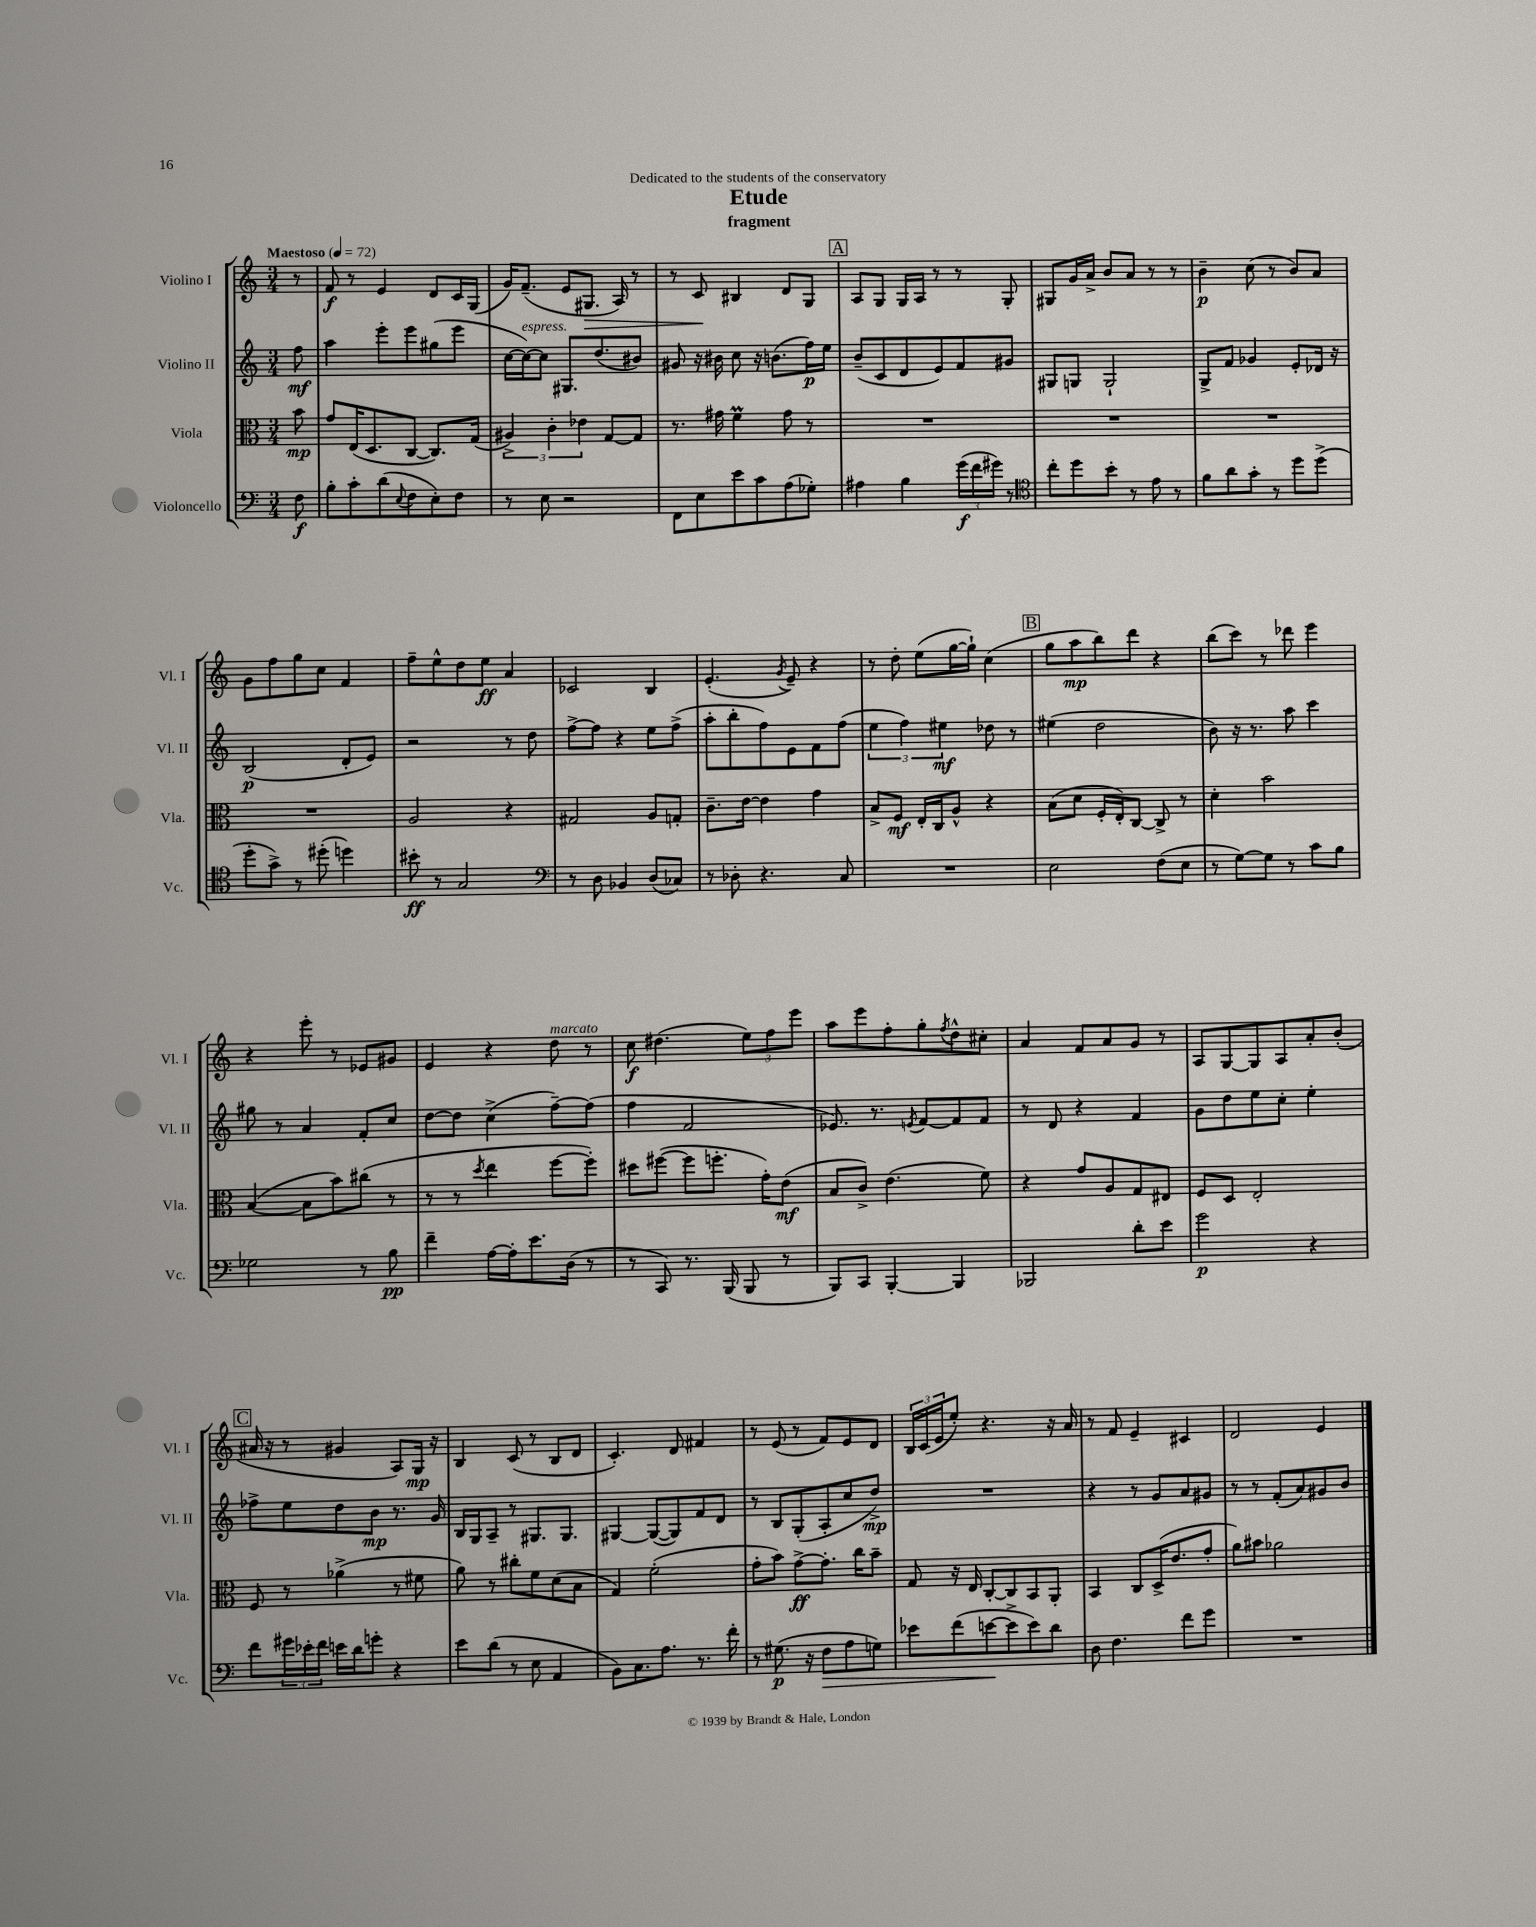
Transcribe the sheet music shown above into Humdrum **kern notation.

**kern	**dynam	**kern	**dynam	**kern	**dynam	**kern	**dynam
*part4	*part4	*part3	*part3	*part2	*part2	*part1	*part1
*staff4	*staff4	*staff3	*staff3	*staff2	*staff2	*staff1	*staff1
*I"Violoncello	*	*I"Viola	*	*I"Violino II	*	*I"Violino I	*
*I'Vc.	*	*I'Vla.	*	*I'Vl. II	*	*I'Vl. I	*
*clefF4	*	*clefC3	*	*clefG2	*	*clefG2	*
*k[]	*	*k[]	*	*k[]	*	*k[]	*
*M3/4	*	*M3/4	*	*M3/4	*	*M3/4	*
*MM72	*	*MM72	*	*MM72	*	*MM72	*
=	=	=	=	=	=	=	=
!	!	!	!	!	!	!LO:TX:a:B:t=Maestoso	!
8F\	f	8b\	mp	8ff\	mf	8r	.
=1	=1	=1	=1	=1	=1	=1	=1
8B'\L	.	8g/L	.	4aa\	.	8f/	f
8c'\	.	(16E/K	.	.	.	8r	.
.	.	8.D/	.	.	.	.	.
(8d\	.	.	.	8eee'\L	.	4e/	.
8qqE/	.	.	.	.	.	.	.
8F\	.	[8C/J	.	8eee\	.	.	.
8E'\)	.	8.C/L])	.	(8gg#X\	.	8d/L	.
8F\J	.	.	.	8eee\J	.	16c/L	.
.	.	(16G/Jk	.	.	.	(16G/JJ	.
=2	=2	=2	=2	=2	=2	=2	=2
8r	.	6A#X^/)	.	[16cc\LL	.	16g/KL)	.
!	!	!	!	!LO:TX:a:i:t=espress.	!	!	!
.	.	.	.	16cc\J_)	.	(8.f~/J	.
8E\	.	.	.	8cc\J]	.	.	.
.	.	6c'\	.	.	.	.	.
2r	.	.	.	8.G#X/L	.	8e/L	.
.	.	6e-X\	.	.	.	.	.
!	!	!	!	!	!	!	!LO:HP:b
.	.	.	.	.	.	8.G#X/J	>
.	.	.	.	(8.dd/	.	.	.
.	.	[8G/L	.	.	.	.	.
.	.	.	.	.	.	16A/)	.
.	.	8G/J]	.	8b#X/J)	.	8r	.
=3	=3	=3	=3	=3	=3	=3	=3
8FF\L	.	8.r	.	8g#X/	.	8r	.
8E\	.	.	.	16r	.	8c/	.
.	.	16g#X\	.	16b#X\	.	.	.
8e\	.	4fM\	.	8cc\	.	4B#X/	]
8c\	.	.	.	16r	.	.	.
.	.	.	.	(8.bn\L	.	.	.
(8A\	.	8g#\	.	.	.	8d/L	.
8G-X'\J)	.	8r	.	16ff\L)	p	8G/J	.
.	.	.	.	16ee\JJ	.	.	.
!!LO:REH:place=s1:t=A
=4	=4	=4	=4	=4	=4	=4	=4
4A#X\	.	2.r	.	(8b~/L	.	8A/L	.
.	.	.	.	8c/	.	8G/J	.
4B\	.	.	.	8d/	.	16G/LL	.
.	.	.	.	.	.	16A/JJ	.
.	.	.	.	8e/)	.	8r	.
(24g\LL	f	.	.	8f/	.	8r	.
24f\	.	.	.	.	.	.	.
24g#X\JJ)	.	.	.	.	.	.	.
8r	.	.	.	8g#X/J	.	8G'/	.
=5	=5	=5	=5	=5	=5	=5	=5
*clefC4	*	*	*	*	*	*	*
8cc'\L	.	2.r	.	8G#X/L	.	8G#X/L	.
8dd\	.	.	.	8Gn/J	.	16g/L	.
.	.	.	.	.	.	16a^/JJ	.
8b'\J	.	.	.	2G`/	.	8b/L	.
8r	.	.	.	.	.	8a/J	.
8e\	.	.	.	.	.	8r	.
8r	.	.	.	.	.	8r	.
=6	=6	=6	=6	=6	=6	=6	=6
8f\L	.	2.r	.	8G^/L	.	4b~\	p
8a\	.	.	.	8f/J	.	.	.
8g'\J	.	.	.	4g-X/	.	(8cc\	.
8r	.	.	.	.	.	8r	.
8dd\L	.	.	.	8e'/L	.	8b/L)	.
(8dd^\J	.	.	.	16d-X/Jk	.	8a/J	.
.	.	.	.	16r	.	.	.
!!LO:LB:g=z
=7	=7	=7	=7	=7	=7	=7	=7
8dd'\L	.	2.r	.	(2B/	p	8g\L	.
8g^\J)	.	.	.	.	.	8ff\	.
8r	.	.	.	.	.	8gg\	.
(8dd#X'\	.	.	.	.	.	8cc\J	.
4ddn\)	.	.	.	8d'/L	.	4f/	.
.	.	.	.	8e/J)	.	.	.
=8	=8	=8	=8	=8	=8	=8	=8
8b#X'\	ff	2A/	.	2r	.	8ff~\L	.
8r	.	.	.	.	.	8ee^^\	.
2G/	.	.	.	.	.	8dd\	.
.	.	.	.	.	.	8ee\J	ff
.	.	4r	.	8r	.	4a/	.
.	.	.	.	8dd\	.	.	.
=9	=9	=9	=9	=9	=9	=9	=9
*clefF4	*	*	*	*	*	*	*
8r	.	2G#X/	.	[8ff^\L	.	2c-X/	.
8D\	.	.	.	8ff\J]	.	.	.
4BB-X/	.	.	.	4r	.	.	.
(8D/L	.	8A/L	.	8ee\L	.	4B/	.
8C-X/J)	.	8Gn'/J	.	(8ff^\J	.	.	.
=10	=10	=10	=10	=10	=10	=10	=10
8r	.	8.c~\L	.	8aa'\L	.	(4.e'/	.
8D-X'\	.	.	.	8bb'\	.	.	.
.	.	[16e\Jk	.	.	.	.	.
4.r	.	4e\]	.	8ff\)	.	.	.
.	.	.	.	.	.	8qg/	.
.	.	.	.	8e\	.	8e~/)	.
.	.	4g\	.	8f\	.	4r	.
8C/	.	.	.	(8ff\J	.	.	.
=11	=11	=11	=11	=11	=11	=11	=11
2.r	.	8B^/L	.	6ee\	.	8r	.
.	.	8F/J	mf	.	.	8dd'\	.
.	.	.	.	6ff\)	.	.	.
.	.	16E'/LL	.	.	.	(8ee\L	.
.	.	16C/J	.	.	.	.	.
.	.	.	.	6ee#X\	mf	.	.
.	.	8A^^/J	.	.	.	[16gg\L	.
.	.	.	.	.	.	16gg`\JJ])	.
.	.	4r	.	8dd-X\	.	(4cc\	.
.	.	.	.	8r	.	.	.
!!LO:REH:place=s1:t=B
=12	=12	=12	=12	=12	=12	=12	=12
2E\	.	(8B\L	.	(4ee#X\	.	8gg\L	.
.	.	8d\J	.	.	.	8aa\	mp
.	.	16F'/LL	.	2dd\	.	8bb\)	.
.	.	16E'/J)	.	.	.	.	.
.	.	[8C/J	.	.	.	8ddd\J	.
(8F\L	.	8C^/]	.	.	.	4r	.
8E\J	.	8r	.	.	.	.	.
=13	=13	=13	=13	=13	=13	=13	=13
8r	.	4d'\	.	8b\)	.	(8bb\L	.
[8G\L)	.	.	.	16r	.	8ccc\J)	.
.	.	.	.	8.r	.	.	.
8G\J]	.	2b\	.	.	.	8r	.
8r	.	.	.	8aa\	.	8ddd-X\	.
8c\L	.	.	.	4ccc\	.	4eee\	.
8B\J	.	.	.	.	.	.	.
!!LO:LB:g=z
=14	=14	=14	=14	=14	=14	=14	=14
2G-X\	.	([4B/	.	8gg#X\	.	4r	.
.	.	.	.	8r	.	.	.
.	.	8B\L]	.	4a/	.	8eee'\	.
.	.	8b\)	.	.	.	8r	.
8r	.	(8cc#X\J	.	8f'/L	.	8e-X/L	.
8B\	pp	8r	.	8cc/J	.	8g#X/J	.
=15	=15	=15	=15	=15	=15	=15	=15
4f~\	.	8r	.	[8dd\L	.	4e/	.
.	.	8r	.	8dd\J]	.	.	.
.	.	8qdd/	.	.	.	.	.
[16A\LL	.	4ee\	.	(4cc^\	.	4r	.
16A'\J]	.	.	.	.	.	.	.
8.e\	.	.	.	.	.	.	.
!	!	!	!	!	!	!LO:TX:a:i:t=marcato	!
.	.	[8ff\L	.	[8ff~\L)	.	8dd\	.
(16D\Jk	.	.	.	.	.	.	.
8r	.	8ff'\J])	.	(8ff\J]	.	8r	.
=16	=16	=16	=16	=16	=16	=16	=16
8r	.	8dd#X\L	.	4ff\	.	8cc\	f
8CC/)	.	([8ff#X\J	.	.	.	(4.dd#X\	.
8.r	.	8ff#\L]	.	2f/	.	.	.
.	.	8.ffn'\J	.	.	.	.	.
(16BBB/	.	.	.	.	.	.	.
8BBB/	.	.	.	.	.	12ee\L)	.
.	.	16g'\KL)	.	.	.	.	.
.	.	.	.	.	.	12ff\	.
8r	.	(8e\J	mf	.	.	.	.
.	.	.	.	.	.	12eee\J	.
=17	=17	=17	=17	=17	=17	=17	=17
8BBB/L)	.	8B/L	.	8.e-X/)	.	8aa\L	.
8CC/J	.	8c^/J)	.	.	.	8eee\	.
.	.	.	.	8.r	.	.	.
[4BBB'/	.	(4.e\	.	.	.	8ff'\	.
.	.	.	.	8qen/	.	.	.
.	.	.	.	[8f/L	.	8gg'\	.
.	.	.	.	.	.	8qff/	.
4BBB/]	.	.	.	8f/]	.	8dd^^\	.
.	.	8f\)	.	8f/J	.	8cc#X'\J	.
=18	=18	=18	=18	=18	=18	=18	=18
2BBB-X/	.	4r	.	8r	.	4a/	.
.	.	.	.	8d/	.	.	.
.	.	8g/L	.	4r	.	8f/L	.
.	.	8A/	.	.	.	8a/	.
8d'\L	.	8G/	.	4f/	.	8g/J	.
8e\J	.	8E#X/J	.	.	.	8r	.
=19	=19	=19	=19	=19	=19	=19	=19
2g\	p	8F/L	.	8g\L	.	8A/L	.
.	.	8D/J	.	8dd\	.	[8G/	.
.	.	2E'/	.	8ee\	.	8G/]	.
.	.	.	.	8cc'\J	.	8A/	.
4r	.	.	.	4ee'\	.	8a'/	.
.	.	.	.	.	.	(8b'/J	.
!!LO:LB:g=z
!!LO:REH:place=s1:t=C
=20	=20	=20	=20	=20	=20	=20	=20
8f\L	.	8F/	.	8ff-X^\L	.	16a#X/	.
.	.	.	.	.	.	16r	.
24g#X\L	.	8r	.	8ee\	.	8r	.
24e-X'\	.	.	.	.	.	.	.
24f\JJ	.	.	.	.	.	.	.
16en\LL	.	(4a-X^\	.	8dd\	.	4g#X/	.
16d\J	.	.	.	.	.	.	.
8gn'\J	.	.	.	8b\J	mp	.	.
4r	.	8r	.	8.r	.	8A/L)	.
.	.	8f#X\	.	.	.	16G/Jk	mp
.	.	.	.	16g/	.	16r	.
=21	=21	=21	=21	=21	=21	=21	=21
8e\L	.	8a\)	.	16B/LL	.	4B/	.
.	.	.	.	16G/J	.	.	.
(8d\J	.	8r	.	8A~/J	.	.	.
8r	.	8cc#X'\L	.	8r	.	(8c/	.
8E\	.	8f\	.	8.G#X/L	.	8r	.
4AA/	.	(8d\	.	.	.	8B/L	.
.	.	.	.	8.G#/J	.	.	.
.	.	8B\J	.	.	.	8d/J	.
=22	=22	=22	=22	=22	=22	=22	=22
8BB\L)	.	4G/)	.	[4G#X/	.	4.c'/)	.
8.C\	.	.	.	.	.	.	.
.	.	(2f'\	.	(8G#/L_	.	.	.
8.A\J	.	.	.	.	.	.	.
.	.	.	.	8G#/])	.	8d/	.
8.r	.	.	.	8f/	.	4f#X/	.
.	.	.	.	8d/J	.	.	.
16f'\	.	.	.	.	.	.	.
=23	=23	=23	=23	=23	=23	=23	=23
8r	.	8g'\L	.	8r	.	8r	.
(8.G#X\	p	8b\J)	.	8B/L	.	(8e/	.
.	.	[8g^\L	ff	(8G'/	.	8r	.
16r	.	.	.	.	.	.	.
!	!LO:HP:b	!	!	!	!	!	!
8F\L	>	8.g'\J]	.	8A'/	.	8f/L)	.
8A\	.	.	.	8cc/	.	8e/	.
.	.	16cc\KL	.	.	.	.	.
8Gn\J)	.	8b~\J	.	8dd^/J)	mp	8d/J	.
=24	=24	=24	=24	=24	=24	=24	=24
8e-X\L	.	8G/	.	2.r	.	24B/LL	.
.	.	.	.	.	.	(24c/	.
.	.	.	.	.	.	24e/J	.
(8f\	.	16r	.	.	.	8ee'/J)	.
.	.	16E/	.	.	.	.	.
[8en\	.	[8C'/L	.	.	.	4.r	.
8e^\]	]	8C/]	.	.	.	.	.
8e\)	.	8BB/	.	.	.	.	.
8d\J	.	8AA'/J	.	.	.	16r	.
.	.	.	.	.	.	16a/	.
=25	=25	=25	=25	=25	=25	=25	=25
8D\	.	4BB/	.	4r	.	8r	.
4.F\	.	.	.	.	.	8f/	.
.	.	8C/L	.	8r	.	4e~/	.
.	.	(16D^/K	.	8g/L	.	.	.
.	.	8.e/	.	.	.	.	.
8f\L	.	.	.	8a/	.	4c#X/	.
8g\J	.	8g'/J	.	8g#X/J	.	.	.
=26	=26	=26	=26	=26	=26	=26	=26
2.r	.	8a\L)	.	8r	.	2d/	.
.	.	8b#X\J	.	8r	.	.	.
.	.	2a-X\	.	(8f'/L	.	.	.
.	.	.	.	8a/)	.	.	.
.	.	.	.	8g#X/	.	4e/	.
.	.	.	.	8b/J	.	.	.
==	==	==	==	==	==	==	==
*-	*-	*-	*-	*-	*-	*-	*-
